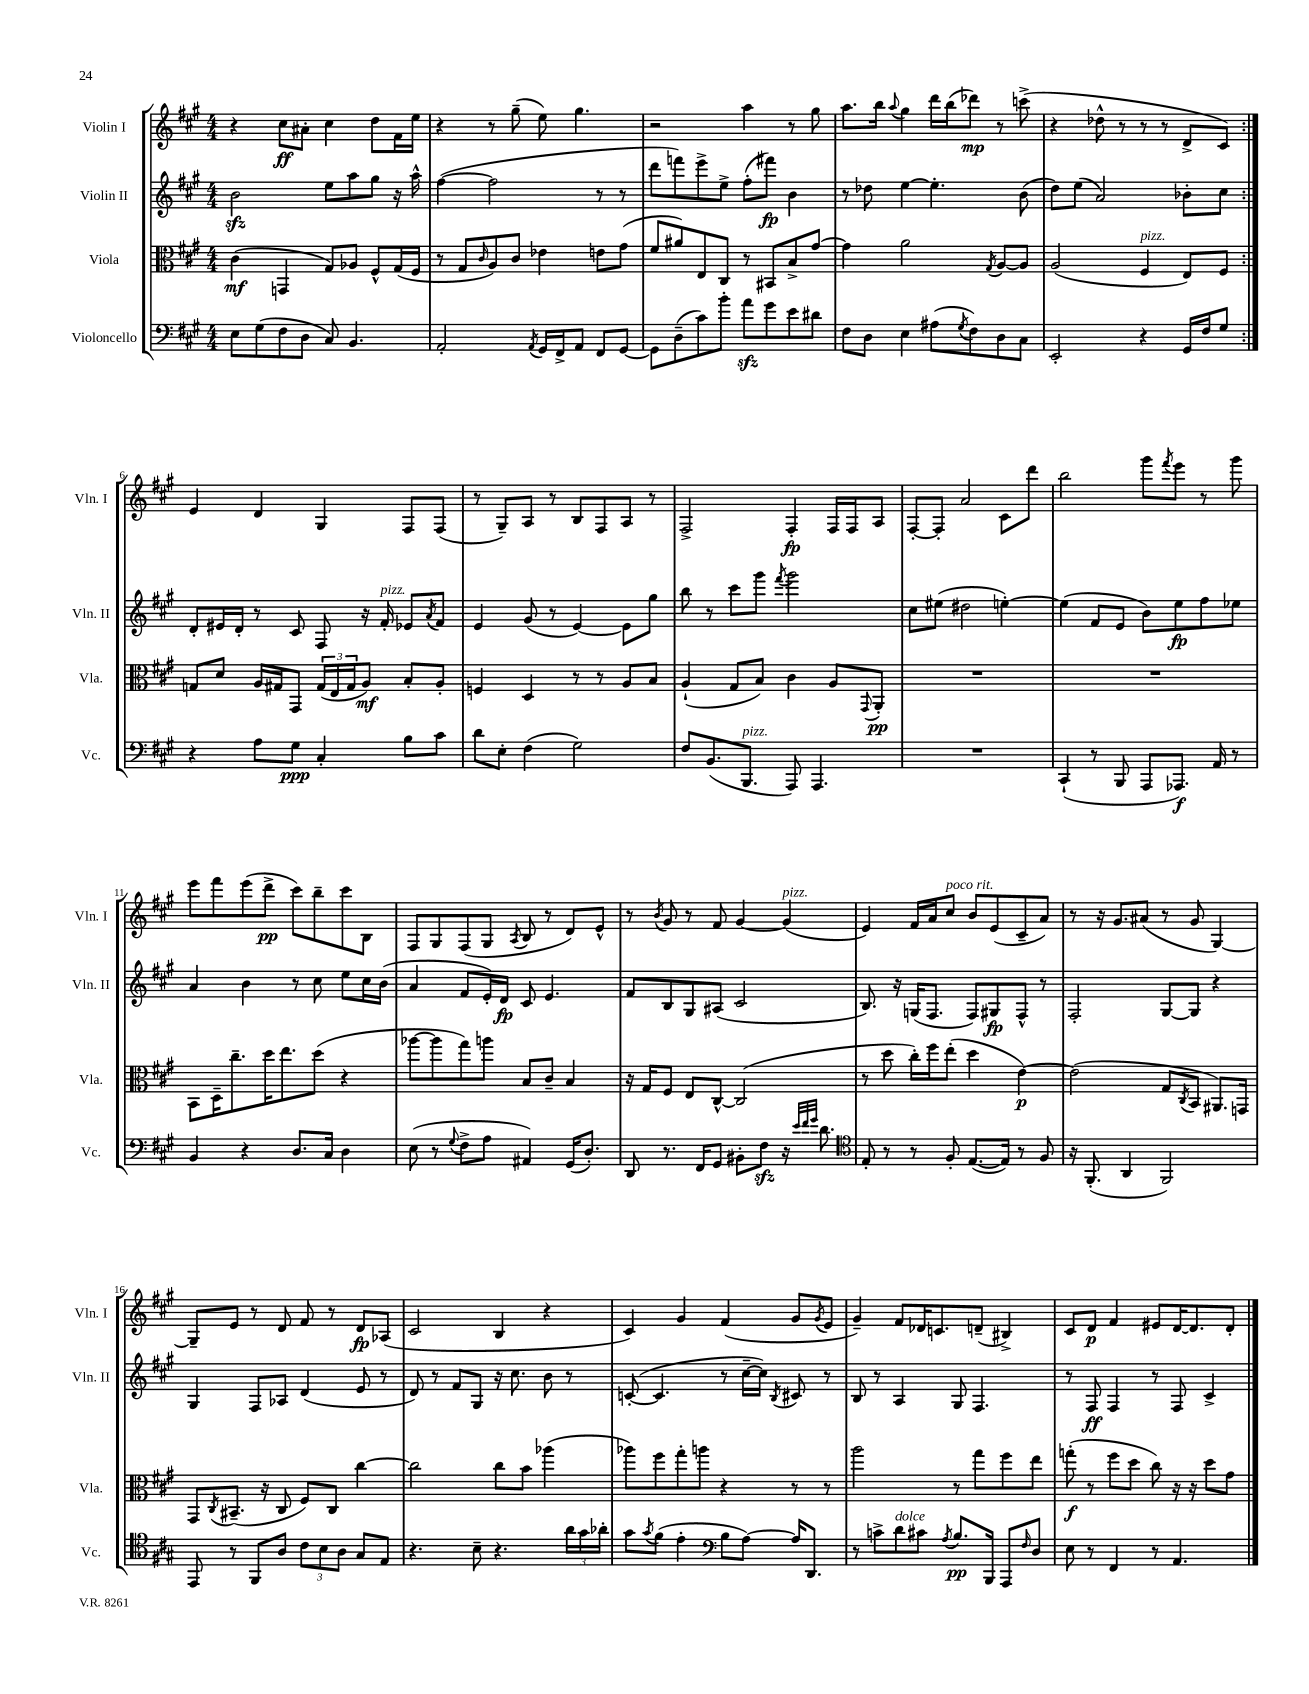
<<
\new StaffGroup <<
\new Staff = "s0" \with { instrumentName = "Violin I" shortInstrumentName = "Vln. I" } {
    \clef treble \key a \major \numericTimeSignature \time 4/4
    \repeat volta 2 { r4 cis''8\ff ais'8-. cis''4 d''8 fis'16 e''16 |
    r4 r8 gis''8--( e''8) gis''4. |
    r2 a''4 r8 gis''8 |
    a''8. b''16 \appoggiatura { a''8 } gis''4 d'''16 b''16( des'''8\mp) r8 c'''8->( |
    r4 des''8-^ r8 r8 r8 d'8-> cis'8) | }
    e'4 d'4 gis4 fis8 fis8( |
    r8 gis8--) a8 r8 b8 fis8 a8 r8 |
    fis2-> fis4-.\fp fis16 fis16 a8 |
    fis8~-. fis8-. a'2 cis'8 d'''8 |
    b''2 gis'''8 \acciaccatura { fis'''8 } e'''8 r8 gis'''8 |
    e'''8 fis'''8 e'''8( d'''8->\pp cis'''8) b''8-- cis'''8 b8 |
    fis8 gis8 fis8( gis8 \acciaccatura { a8 } b8 r8 d'8) e'8-^ |
    r8 \acciaccatura { b'8 } gis'8 r8 fis'8 gis'4~ gis'4^\markup { \italic "pizz." }( |
    e'4) fis'16 a'16 cis''8^\markup { \italic "poco rit." } b'8 e'8( cis'8-- a'8) |
    r8 r16 gis'8. ais'8( r8 gis'8 gis4~) |
    gis8-- e'8 r8 d'8 fis'8 r8 d'8\fp aes8( |
    cis'2 b4 r4 |
    cis'4) gis'4 fis'4( gis'8 \acciaccatura { gis'8 } e'8 |
    gis'4--) fis'8 des'16 c'8. d'8--( bis4->) |
    cis'8 d'8\p fis'4 eis'8 d'16~ d'8. d'8-. \bar "|." |
}
\new Staff = "s1" \with { instrumentName = "Violin II" shortInstrumentName = "Vln. II" } {
    \clef treble \key a \major \numericTimeSignature \time 4/4
    \repeat volta 2 { b'2\sfz e''8 a''8 gis''8 r16 a''16-^ |
    fis''4~( fis''2 r8 r8 |
    d'''8 f'''8) e'''8-> e''8-> fis''8-.( fis'''8\fp) b'4 |
    r8 des''8 e''4~ e''4.-. b'8( |
    d''8) e''8( a'2) bes'8-. cis''8 | }
    d'8-. eis'16 d'16-. r8 cis'8 fis8 r16 fis'16-.^\markup { \italic "pizz." } ees'8 \acciaccatura { a'8 } fis'8 |
    e'4 gis'8( r8 e'4~) e'8 gis''8 |
    b''8 r8 cis'''8 gis'''8 \acciaccatura { fis'''8 } gis'''2 |
    cis''8 eis''8( dis''2 e''4~-.) |
    e''4( fis'8 e'8 b'8) e''8\fp fis''8 ees''8 |
    a'4 b'4 r8 cis''8 e''8 cis''16 b'16( |
    a'4 fis'8 e'16-.) d'16\fp cis'8 e'4. |
    fis'8 b8 gis8 ais8( cis'2 |
    b8.) r16 g16( fis8. fis8) gis8\fp fis8-^ r8 |
    fis2-. gis8~ gis8 r4 |
    gis4 fis8 aes8 d'4( e'8 r8 |
    d'8) r8 fis'8 gis8 r16 cis''8. b'8 r8 |
    c'8~-.( c'4. r8 cis''16~-- cis''16) \acciaccatura { b8 } cis'8 r8 |
    b8 r8 a4 gis8 fis4. |
    r8 fis8\ff fis4 r8 fis8 cis'4-> \bar "|." |
}
\new Staff = "s2" \with { instrumentName = "Viola" shortInstrumentName = "Vla." } {
    \clef alto \key a \major \numericTimeSignature \time 4/4
    \repeat volta 2 { cis'4\mf( g,4 gis8) aes8 fis8-^ gis16( fis16 |
    r8 gis8 \grace { cis'16 } a8) cis'8 ees'4 e'8 gis'8( |
    fis'8 ais'8) e8 cis8 r8 bis,8 b8-> gis'8~ |
    gis'4 a'2 \acciaccatura { gis8 } a8~ a8 |
    a2( fis4^\markup { \italic "pizz." } e8) fis8 | }
    g8 d'8 a16 gis16 gis,8 \tuplet 3/2 { gis16( e16 gis16 } a8\mf) b8-. a8-. |
    f4 d4 r8 r8 a8 b8 |
    a4-!( gis8 b8) cis'4 a8 \appoggiatura { gis,8 } a,8-.\pp |
    R1 |
    R1 |
    b,8 d16-- cis''8.-- d''16 e''8. d''8( r4 |
    aes''8~ aes''8 gis''8) a''8 b8 cis'8-- b4 |
    r16 gis16 fis8 e8 cis8~-^ cis2( |
    r8 d''8 cis''16-.) fis''16 e''8-.( d''4 e'4~\p) |
    e'2( gis8 \acciaccatura { cis8 } b,8 ais,8.) g,16 |
    gis,8 \acciaccatura { cis8 } bis,8.--( r16 cis8 fis8) cis8 cis''4~ |
    cis''2 cis''8 b'8 aes''4( |
    aes''8) fis''8 gis''8-. a''8 r4 r8 r8 |
    a''2 r8 gis''8 fis''8 e''8 |
    g''8-.\f( r8 fis''8 d''8 cis''8) r16 r16 d''8 gis'8 \bar "|." |
}
\new Staff = "s3" \with { instrumentName = "Violoncello" shortInstrumentName = "Vc." } {
    \clef bass \key a \major \numericTimeSignature \time 4/4
    \repeat volta 2 { e8 gis8( fis8 d8 cis8) b,4. |
    a,2-. \acciaccatura { a,8 } gis,16 fis,16-> a,8 fis,8 gis,8~ |
    gis,8 d8--( cis'8) b'8-. a'8\sfz gis'8 e'8 dis'8 |
    fis8 d8 e4 ais8( \acciaccatura { gis8 } fis8) d8 cis8 |
    e,2-. r4 gis,16 fis16 gis8 | }
    r4 a8 gis8\ppp cis4-. b8 cis'8 |
    d'8 e8-. fis4( gis2) |
    fis8 b,8.( b,,8.^\markup { \italic "pizz." } a,,8) a,,4. |
    R1 |
    cis,4-!( r8 b,,8 a,,8 aes,,8.\f) a,16 r8 |
    b,4 r4 d8. cis16 d4 |
    e8( r8 \appoggiatura { gis8 } fis8-> a8 ais,4) gis,16( d8.-.) |
    d,8 r8. fis,16 gis,8 bis,8-. fis8\sfz r16 \grace { e'32 fis'32 gis'32 } d'8. |
    \clef tenor e8-. r8 r8 fis8-. e8.~( e16) r8 fis8 |
    r16 fis,8.-.( a,4 fis,2) |
    e,8 r8 fis,8 a8 \tuplet 3/2 { cis'8 b8 a8 } gis8 e8 |
    r4. b8-- r4. \tuplet 3/2 { a'16 gis'16 aes'16-. } |
    gis'8 \acciaccatura { gis'8 } fis'8( e'4-. \clef bass b8 a8~) a16 d,8. |
    r8 c'8-> d'8^\markup { \italic "dolce" } cis'8 \acciaccatura { a8 } b8.\pp b,,16 a,,8 \grace { fis16 } d8 |
    e8 r8 fis,4 r8 a,4. \bar "|." |
}
>>
>>
